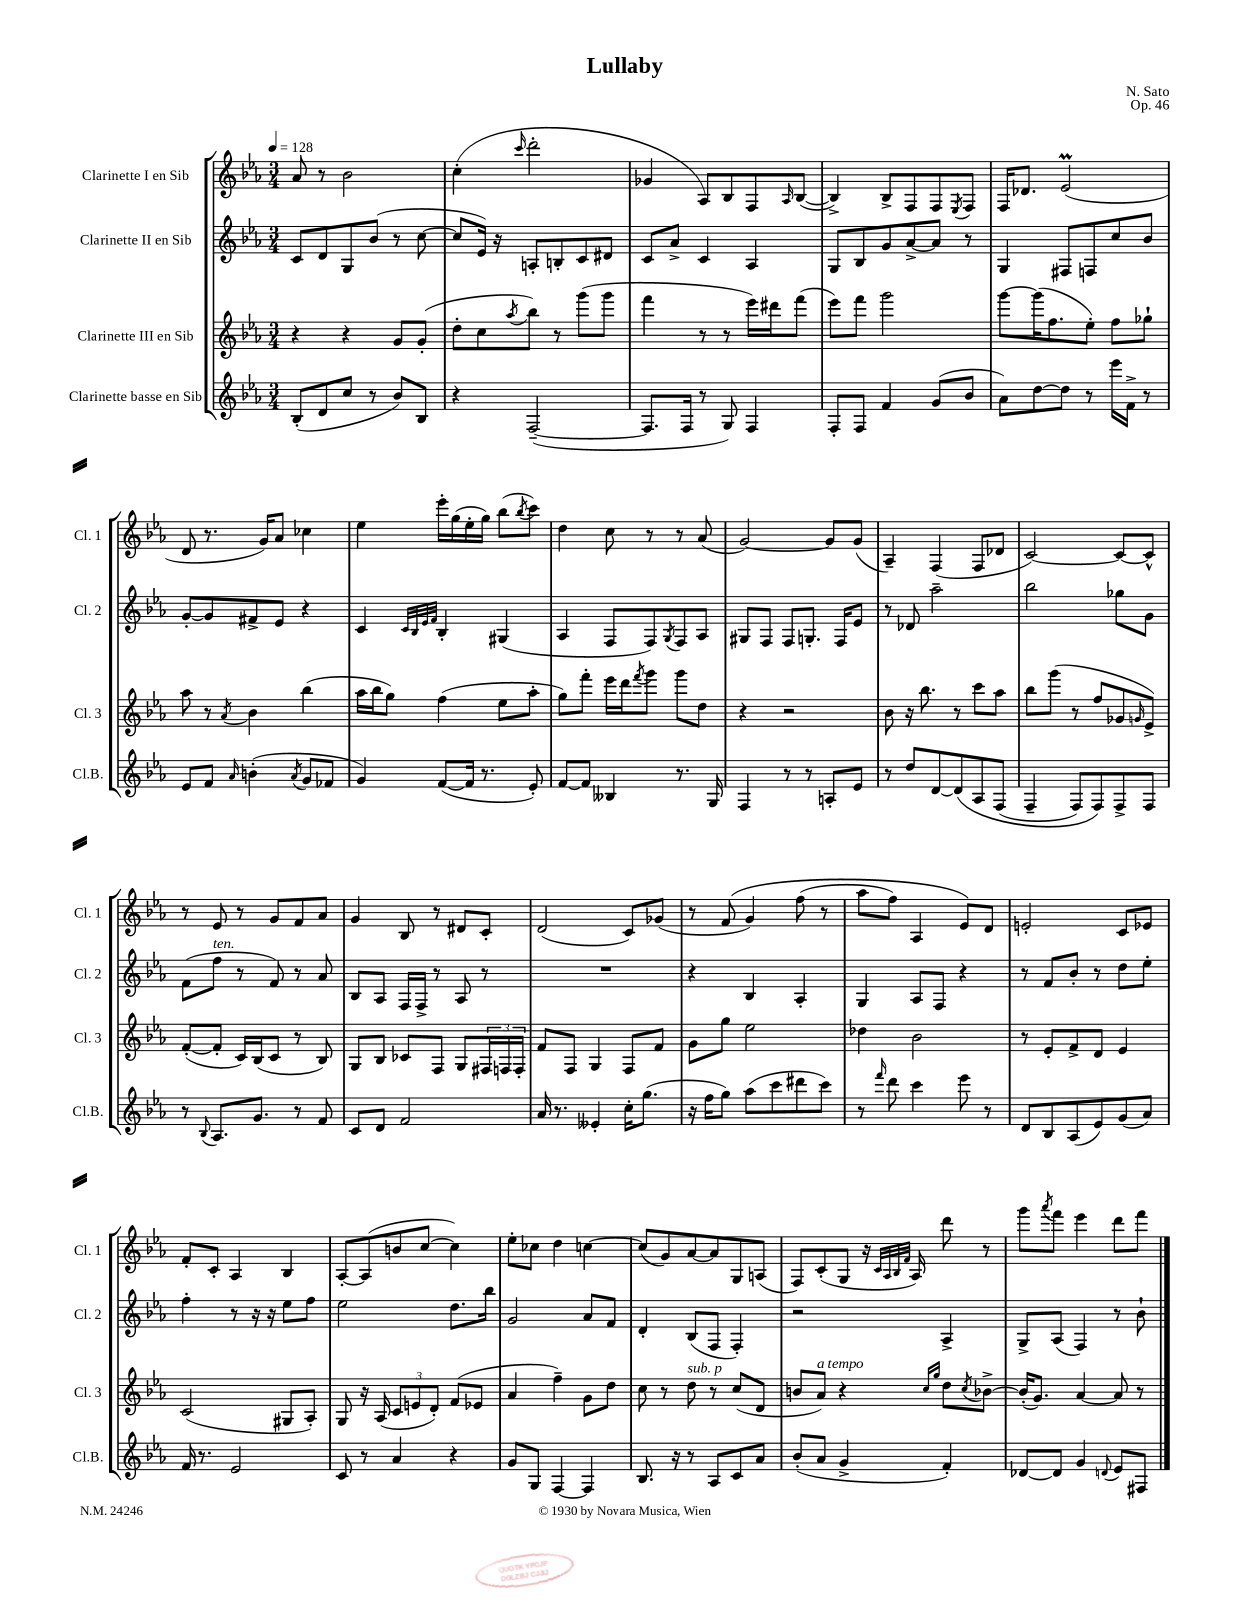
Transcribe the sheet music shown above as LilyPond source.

\header { title = "Lullaby" composer = "N. Sato" opus = "Op. 46" }
<<
\new StaffGroup <<
\new Staff = "s0" \with { instrumentName = "Clarinette I en Sib" shortInstrumentName = "Cl. 1" } {
    \clef treble \key ees \major \numericTimeSignature \time 3/4 \tempo 4 = 128
    aes'8 r8 bes'2 |
    c''4-.( \grace { c'''16 } d'''2-. |
    ges'4 aes8) bes8 f8 \grace { aes16 } bes8~( |
    bes4->) bes8-> f8 f8 \acciaccatura { ees8 } f8 |
    f16 des'8. ees'2\prall( |
    d'8 r8. g'16) aes'8 ces''4 |
    ees''4 ees'''16-. g''16( ees''16-. g''16) bes''8( \acciaccatura { bes''8 } c'''8) |
    d''4 c''8 r8 r8 aes'8( |
    g'2~) g'8 g'8( |
    aes4--) f4( f8 des'8 |
    c'2~) c'8~ c'8-^ |
    r8 ees'8 r8 g'8 f'8 aes'8 |
    g'4 bes8 r8 dis'8 c'8-. |
    d'2( c'8) ges'8( |
    r8 f'8\( g'4) f''8( r8 |
    aes''8 f''8) aes4 ees'8\) d'8 |
    e'2-. c'8 ees'8 |
    f'8-. c'8-. aes4 bes4 |
    aes8~-. aes8( b'8 c''8~ c''4) |
    ees''8-. ces''8 d''4 c''4~ |
    c''8( g'8) aes'8~ aes'8 g8 a8( |
    f8) c'8-.( g8 r16 \grace { c'32 aes32 bes32 f'32 } aes16) d'''8 r8 |
    g'''8 \acciaccatura { aes'''8 } f'''8 ees'''4 d'''8 f'''8 \bar "|." |
}
\new Staff = "s1" \with { instrumentName = "Clarinette II en Sib" shortInstrumentName = "Cl. 2" } {
    \clef treble \key ees \major \numericTimeSignature \time 3/4
    c'8 d'8 g8 bes'8( r8 c''8~ |
    c''8 ees'16) r16 a8-. b8-. c'8 dis'8 |
    c'8 aes'8-> c'4 aes4 |
    g8 bes8 g'8 aes'8~-> aes'8 r8 |
    g4 fis8 f8 c''8 bes'8 |
    g'8~-. g'8 fis'8-> ees'8 r4 |
    c'4 \grace { c'32 bes32 ees'32 f'32 } bes4-. gis4( |
    aes4 f8 f8) \acciaccatura { g8 } f8 aes8 |
    gis8 f8 f8 g8.-. f16 ees'8 |
    r8 des'8 aes''2-- |
    bes''2 ges''8 g'8 |
    f'8( f''8^\markup { \italic "ten." } r8 f'8) r8 aes'8 |
    bes8 aes8 f16 f16-> r8 aes8 r8 |
    R2. |
    r4 bes4 aes4-. |
    g4 aes8 f8 r4 |
    r8 f'8 bes'8-. r8 d''8 ees''8-. |
    f''4-. r8 r16 r16 ees''8 f''8 |
    ees''2 d''8. bes''16 |
    g'2 aes'8 f'8 |
    d'4-. bes8( f8 f4-.) |
    r2 aes4-> |
    g8-> aes8( f4) r8 bes'8-! \bar "|." |
}
\new Staff = "s2" \with { instrumentName = "Clarinette III en Sib" shortInstrumentName = "Cl. 3" } {
    \clef treble \key ees \major \numericTimeSignature \time 3/4
    r4 r4 g'8 g'8-.( |
    d''8-. c''8 \acciaccatura { aes''8 } bes''8) r8 g'''8( g'''8 |
    f'''4 r8 r8 ees'''16) dis'''16 f'''8( |
    ees'''8) f'''8 g'''2 |
    g'''8~ g'''16( f''8. ees''8-.) f''8 ges''8-! |
    aes''8 r8 \acciaccatura { aes'8 } bes'4 bes''4( |
    aes''16 bes''16 g''8) f''4( ees''8 aes''8-. |
    g''8) f'''8-. ees'''16 d'''16 \acciaccatura { f'''8 } g'''8 g'''8 d''8 |
    r4 r2 |
    bes'8 r16 bes''8. r8 c'''8 aes''8 |
    bes''8 g'''8( r8 f''8 ges'8 \grace { g'16 } ees'8->) |
    f'8~-.( f'8-. c'16) bes16( c'8 r8 bes8) |
    g8 bes8 ces'8 f8 g8 \tuplet 3/2 { fis16 f16 f16-. } |
    f'8 f8 g4 f8 f'8 |
    g'8 g''8 ees''2 |
    des''4 bes'2 |
    r8 ees'8-. f'8-> d'8 ees'4 |
    c'2( gis8 aes8-.) |
    g8 r16 aes16( \tuplet 3/2 { c'8 e'8 d'8-.) } f'8( ees'8 |
    aes'4 f''4--) g'8 d''8 |
    c''8 r8 d''8^\markup { \italic "sub. p" } r8 c''8( d'8 |
    b'8 aes'8^\markup { \italic "a tempo" }) r4 \grace { c''16 g''16 } d''8 \acciaccatura { c''8 } bes'8~-> |
    bes'16-.( g'8.) aes'4~ aes'8 r8 \bar "|." |
}
\new Staff = "s3" \with { instrumentName = "Clarinette basse en Sib" shortInstrumentName = "Cl.B." } {
    \clef treble \key ees \major \numericTimeSignature \time 3/4
    bes8-.( d'8 c''8 r8 bes'8) bes8 |
    r4 f2~--( |
    f8. f16 r8 g8) f4 |
    f8-. f8 f'4 g'8( bes'8 |
    aes'8) d''8~ d''8 r8 ees'''16 f'16-> r8 |
    ees'8 f'8 \grace { aes'16 } b'4-.( \acciaccatura { aes'8 } g'8 fes'8 |
    g'4) f'8~( f'16 r8. ees'8-.) |
    f'8~ f'8 beses4 r8. g16 |
    f4 r8 r8 a8-. ees'8 |
    r8 d''8 d'8~ d'8\( aes8 f8( |
    f4-- f8) f8\) f8-> f8 |
    r8 \appoggiatura { bes8 } aes8. g'8. r8 f'8 |
    c'8 d'8 f'2 |
    aes'16 r8. eeses'4-. c''16-. g''8.( |
    r16 f''16 g''8) aes''8( c'''8 dis'''8 c'''8) |
    r8 \grace { f'''16 } d'''8 c'''4 ees'''8 r8 |
    d'8 bes8 aes8( ees'8) g'8( aes'8) |
    f'16 r8. ees'2 |
    c'8 r8 aes'4 r4 |
    g'8 g8 f4~ f4 |
    bes8. r16 r8 aes8 c'8 aes'8 |
    bes'8-.( aes'8 g'4-> f'4-.) |
    des'8~ des'8 g'4 \appoggiatura { d'8 } ees'8 fis8 \bar "|." |
}
>>
>>
\layout { \context { \Score \remove "Bar_number_engraver" } }
